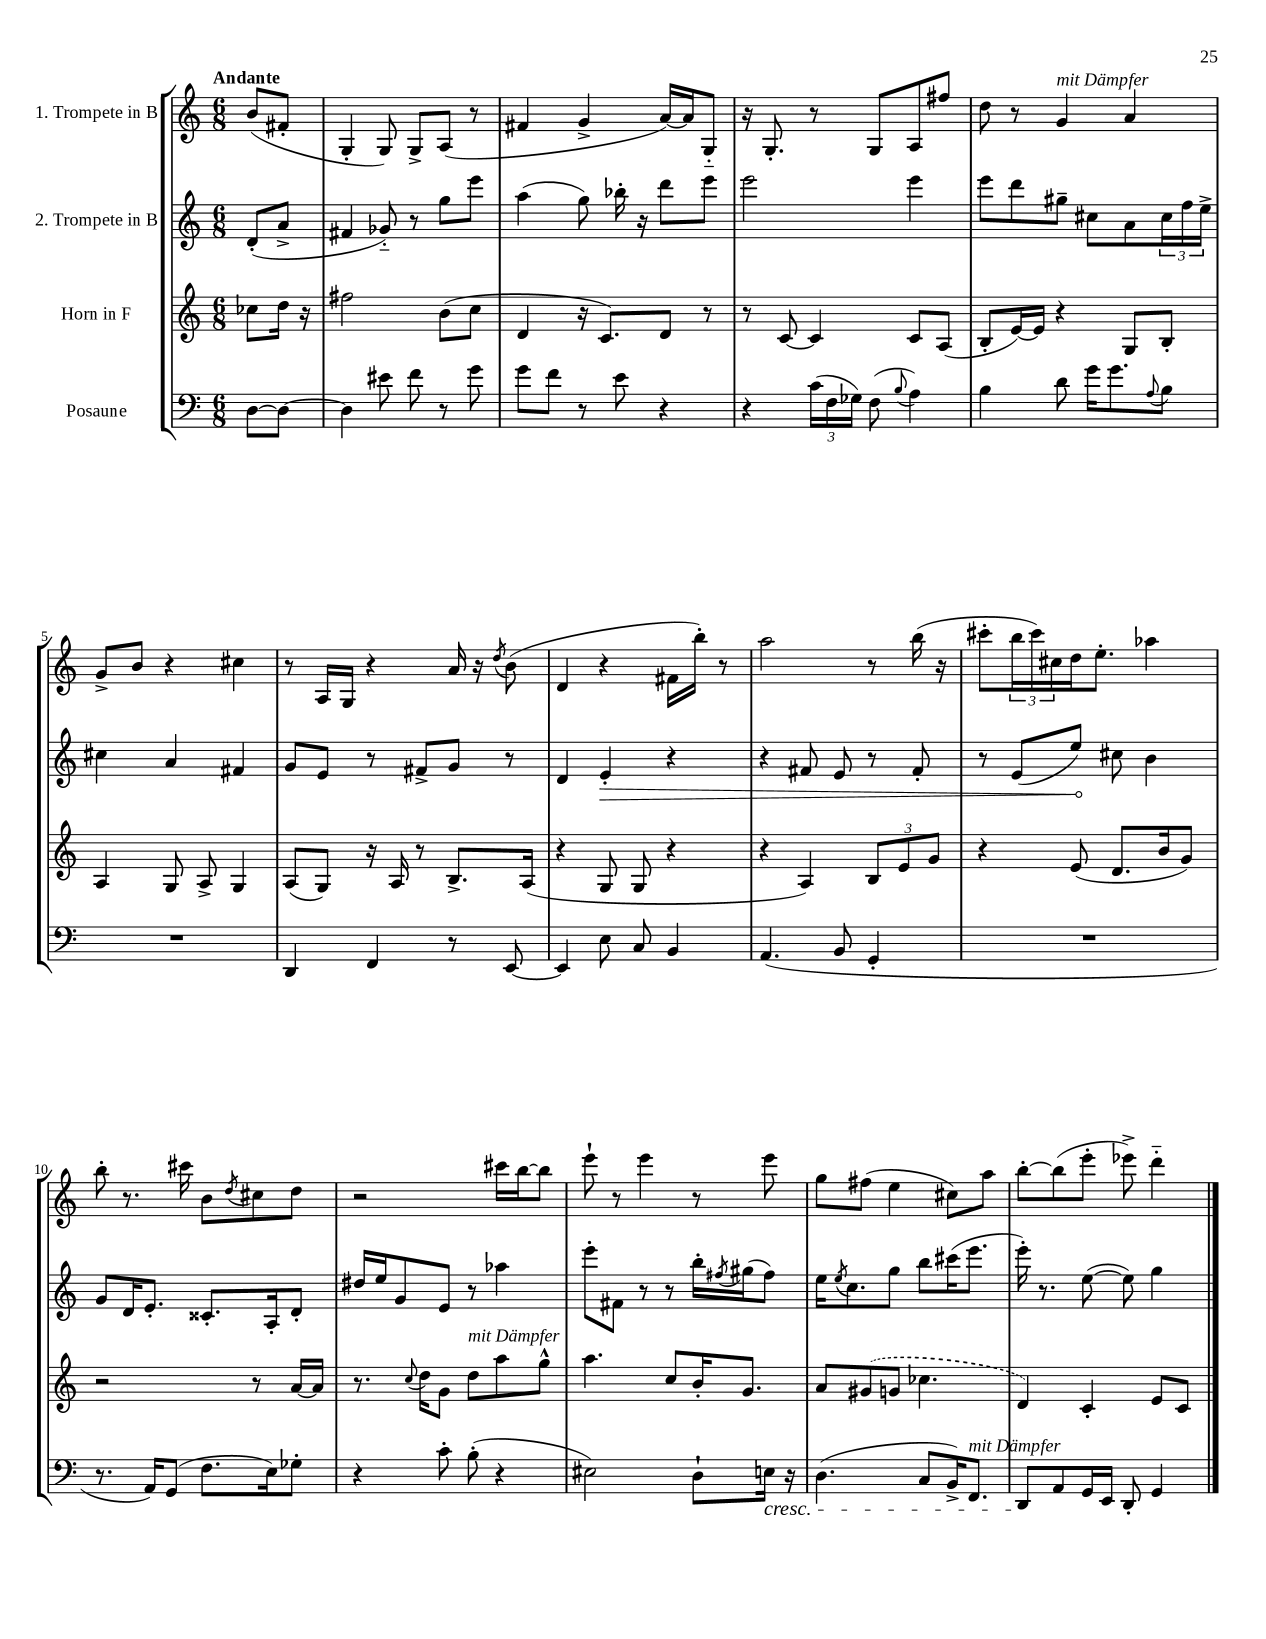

**kern	**kern	**kern	**kern
*staff4	*staff3	*staff2	*staff1
*clefF4	*clefG2	*clefG2	*clefG2
*k[]	*k[]	*k[]	*k[]
*M6/8	*M6/8	*M6/8	*M6/8
[8D	8cc-	(8d'	(8b
8D_	16dd	8a^	8f#'
.	16r	.	.
=	=	=	=
4D]	2ff#	4f#	4G'
8e#	.	8g-'~)	8G)
8f	.	8r	8G^
8r	(8b	8gg	(8A
8g	8cc	8eee	8r
=	=	=	=
8g	4d	(4aa	4f#
8f	.	.	.
8r	16r	8gg)	4g^
.	8.c)	.	.
8e	.	16bb-'	.
.	.	16r	.
4r	8d	8ddd	[16a)
.	.	.	16a]
.	8r	8eee	8G'~
=	=	=	=
4r	8r	2eee	16r
.	.	.	8.G'
.	[8c	.	.
(24c	4c]	.	8r
24F	.	.	.
24G-)	.	.	.
(8F	.	.	8G
8qqB	.	.	.
4A)	8c	4eee	8A
.	(8A	.	8ff#
=	=	=	=
4B	8B'	8eee	8dd
.	[16e)	8ddd	8r
.	16e]	.	.
8d	4r	8gg#~	4g
16g	.	8cc#	.
8.g	.	.	.
.	8G	8a	4a
8qqA	.	.	.
8B	8B'	24cc#	.
.	.	24ff	.
.	.	24ee^	.
=	=	=	=
2.r	4A	4cc#	8g^
.	.	.	8b
.	8G	4a	4r
.	8A^	.	.
.	4G	4f#	4cc#
=	=	=	=
4DD	(8A	8g	8r
.	8G)	8e	16A
.	.	.	16G
4FF	16r	8r	4r
.	16A	.	.
.	8r	8f#^	.
8r	8.B^	8g	16a
.	.	.	16r
.	.	.	8qdd
[8EE	.	8r	(8b
.	(16A	.	.
=	=	=	=
4EE]	4r	4d	4d
8E	8G	4e'	4r
8C	8G	.	.
4BB	4r	4r	16f#
.	.	.	16bb')
.	.	.	8r
=	=	=	=
(4.AA	4r	4r	2aa
.	4A)	8f#	.
8BB	.	8e	.
4GG'	12B	8r	8r
.	12e	.	.
.	.	8f#'	(16bb
.	12g	.	.
.	.	.	16r
=	=	=	=
2.r	4r	8r	8ccc#'
.	.	(8e	24bb
.	.	.	24ccc#)
.	.	.	24cc#
.	(8e	8ee)	16dd
.	.	.	8.ee'
.	8.d	8cc#	.
.	.	4b	4aa-
.	16b	.	.
.	8g)	.	.
=	=	=	=
8.r	2r	8g	8bb'
.	.	16d	8.r
16AA)	.	8.e'	.
(8GG	.	.	.
.	.	.	16ccc#
8.F	.	8.c##'	8b
.	.	.	8qdd
.	8r	.	8cc#
16E)	.	16A'	.
8G-'	[16a	8d'	8dd
.	16a]	.	.
=	=	=	=
4r	8.r	16dd#	2r
.	.	16ee	.
.	.	8g	.
.	8qqcc	.	.
.	16dd	.	.
8c'	8g	8e	.
(8B'	8dd	8r	.
4r	8aa	4aa-	16ccc#
.	.	.	[16bb
.	8gg^^	.	8bb]
=	=	=	=
2E#)	4.aa	8eee'	8eee`
.	.	8f#	8r
.	.	8r	4eee
.	8cc	8r	.
8D`	16b'	16bb'	8r
.	.	8qff#	.
.	8.g	(16gg#	.
16E	.	8ff#)	8eee
16r	.	.	.
=	=	=	=
(4.D	8a	16ee	8gg
.	.	8qee	.
.	.	8.cc	.
.	(8g#	.	(8ff#
.	8g	8gg	4ee
8C	4.cc-	8bb	.
16BB^)	.	(16ccc#	8cc#)
8.FF	.	8.eee	.
.	.	.	8aa
=	=	=	=
8DD	4d)	16eee')	[8bb'
.	.	8.r	.
8AA	.	.	(8bb]
16GG	4c'	([8ee	8eee'
16EE	.	.	.
8DD'	.	8ee])	8eee-^)
4GG	8e	4gg	4ddd'~
.	8c	.	.
==	==	==	==
*-	*-	*-	*-
